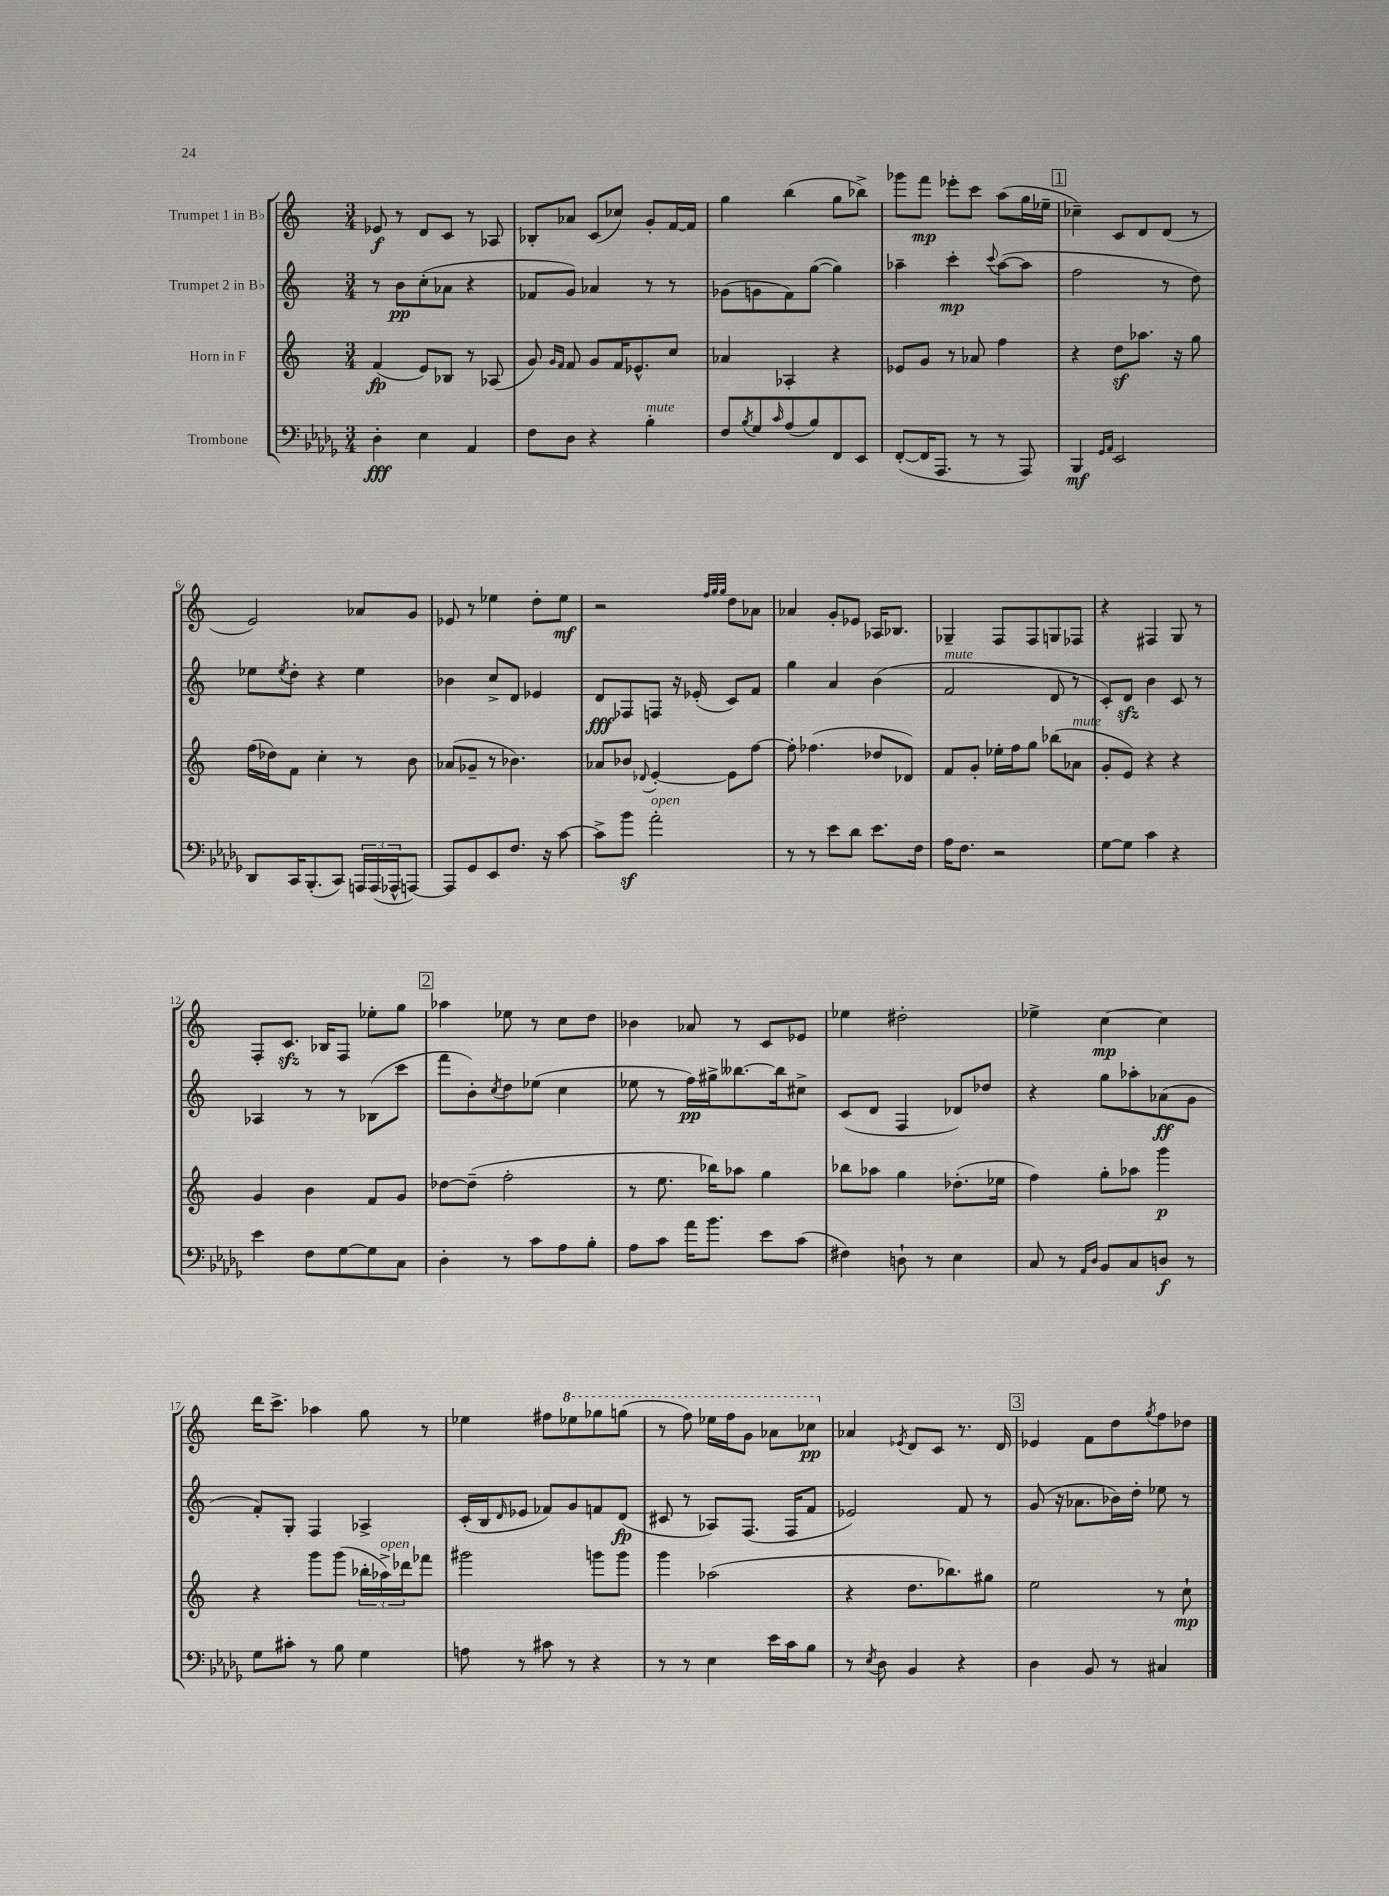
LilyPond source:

<<
\new StaffGroup <<
\new Staff = "s0" \with { instrumentName = "Trumpet 1 in Bb" } {
    \clef treble \key c \major \numericTimeSignature \time 3/4
    ees'8\f r8 d'8 c'8 r8 aes8 |
    bes8-. aes'8 c'8( ces''8) g'8-. f'16~ f'16 |
    g''4 b''4( g''8 bes''8->) |
    ges'''8 f'''8\mp ees'''8-. c'''8 a''8( g''16 ees''16-- |
    \mark \markup { \box "1" } ces''4--) c'8 d'8 d'8( r8 |
    e'2) aes'8 g'8 |
    ees'8 r8 ees''4 d''8-. ees''8\mf |
    r2 \grace { f''32 g''32 g''32 } d''8 aes'8 |
    aes'4 g'8-. ees'8 aes16 bes8. |
    ges4-- f8 f8 g8 fes8 |
    r4 fis4 g8 r8 |
    f8-. c'8.\sfz bes16 f8 ees''8-. g''8 |
    \mark \markup { \box "2" } aes''4 ees''8 r8 c''8 d''8 |
    bes'4 aes'8 r8 c'8 ees'8 |
    ees''4 dis''2-. |
    ees''4-> c''4~\mp c''4 |
    d'''16 c'''8.-> aes''4 g''8 r8 |
    ees''4 fis''8 \ottava #1 ees'''8 ges'''8 g'''8( |
    r8 f'''8) ees'''16 f'''16 g''8 aes''8 ces'''8\pp \ottava #0 |
    aes'4 \acciaccatura { ees'8 } d'8 c'8 r8. d'16 |
    \mark \markup { \box "3" } ees'4 f'8 d''8 \acciaccatura { g''8 } f''8 des''8 \bar "|." |
}
\new Staff = "s1" \with { instrumentName = "Trumpet 2 in Bb" } {
    \clef treble \key c \major \numericTimeSignature \time 3/4
    r8 b'8\pp c''8-.( aes'8 r4 |
    fes'8 g'8) aes'4 r8 r8 |
    ges'8( g'8 f'8) g''8~( g''4) |
    aes''4-- c'''4-.\mp \appoggiatura { c'''8 } aes''8~( aes''8 |
    \mark \markup { \box "1" } f''2 r8 d''8) |
    ees''8 \acciaccatura { ees''8 } d''8-. r4 ees''4 |
    bes'4 c''8-> d'8 ees'4 |
    d'8\fff fes8 f8 r16 ees'16-.( c'8) f'8 |
    g''4 a'4 b'4( |
    f'2^\markup { \italic "mute" } d'8 r8 |
    c'8-.) d'8\sfz b'4 c'8 r8 |
    aes4 r8 r8 bes8( c'''8 |
    \mark \markup { \box "2" } f'''8 b'8-.) \acciaccatura { c''8 } d''8 ees''8( c''4 |
    ees''8 r8 f''16\pp) gis''16-> beses''8.~ beses''16 cis''8-> |
    c'8( d'8 f4 des'8) des''8 |
    r4 g''8 aes''8-. aes'8\ff( g'8 |
    f'8-.) g8-. f4 aes4-> |
    c'16-.( b16 \grace { d'16 } ees'8 fes'8) g'8 f'8 d'8\fp( |
    cis'8 r8 aes8) f8.( f16 f'8 |
    ees'2) f'8 r8 |
    \mark \markup { \box "3" } g'8( r16 aes'8. bes'16) d''16-. ees''8 r8 \bar "|." |
}
\new Staff = "s2" \with { instrumentName = "Horn in F" } {
    \clef treble \key c \major \numericTimeSignature \time 3/4
    f'4\fp( e'8) bes8 r8 aes8( |
    g'8) \grace { g'16 f'16 } f'8 g'8 f'16 ees'8.-^ c''8 |
    aes'4 aes4-. r4 |
    ees'8 g'8 r8 aes'8 f''4 |
    \mark \markup { \box "1" } r4 d''8\sf aes''8. r16 g''8 |
    f''16( des''16) f'8 c''4-. r8 b'8 |
    aes'8( ges'8-- r8 bes'4.) |
    aes'8 bes'8 \appoggiatura { des'8 } e'4~-. e'8 f''8~ |
    f''8-. fes''4.( des''8 des'8) |
    f'8 g'8-. ees''16-. f''16 g''8 bes''8( aes'8^\markup { \italic "mute" } |
    g'8-. e'8) r4 r4 |
    g'4 b'4 f'8 g'8 |
    \mark \markup { \box "2" } des''8~ des''8--( f''2-. |
    r8 e''8. bes''16) aes''8 g''4 |
    bes''8 aes''8 g''4 des''8.-.( ees''16 |
    f''4) g''8-. aes''8 g'''4\p |
    r4 g'''8 g'''8( \tuplet 3/2 { bes''16-. aes''16->^\markup { \italic "open" }) des'''16 } fes'''8 |
    gis'''2 g'''8 g'''8 |
    g'''4 aes''2( |
    r4 d''8. bes''8.) gis''8 |
    \mark \markup { \box "3" } e''2 r8 c''8-!\mp \bar "|." |
}
\new Staff = "s3" \with { instrumentName = "Trombone" } {
    \clef bass \key des \major \numericTimeSignature \time 3/4
    des4-.\fff ees4 aes,4 |
    f8 des8 r4 bes4-.^\markup { \italic "mute" } |
    f8 \acciaccatura { bes8 } ges8 \grace { c'16 } aes8( bes8) f,8 ees,8 |
    f,8~-.( f,16 aes,,8. r8 r8 aes,,8) |
    \mark \markup { \box "1" } bes,,4\mf \grace { ges,16 aes,16 } ees,2 |
    des,8 c,16 bes,,8.-.( c,8) \tuplet 3/2 { a,,16 a,,16( aes,,16-^ } a,,8~) |
    a,,8 ges,8 ees,8 f8. r16 c'8~ |
    c'8-> bes'8\sf aes'2-.^\markup { \italic "open" } |
    r8 r8 ees'8 des'8 ees'8. f16 |
    aes16 f8. r2 |
    ges8~ ges8 c'4 r4 |
    ees'4 f8 ges8~ ges8 c8 |
    \mark \markup { \box "2" } des4-. r8 c'8 aes8 bes8-. |
    aes8 c'8 aes'16 bes'8. ees'8 c'8( |
    fis4) d8-! r8 ees4 |
    c8 r8 \grace { aes,16 des16 } bes,8 c8 d8\f r8 |
    ges8 cis'8-. r8 bes8 ges4 |
    a8 r8 cis'8 r8 r4 |
    r8 r8 ees4 ees'16 c'16 bes8 |
    r8 \acciaccatura { ees8 } des8 bes,4 r4 |
    \mark \markup { \box "3" } des4 bes,8 r8 cis4 \bar "|." |
}
>>
>>
